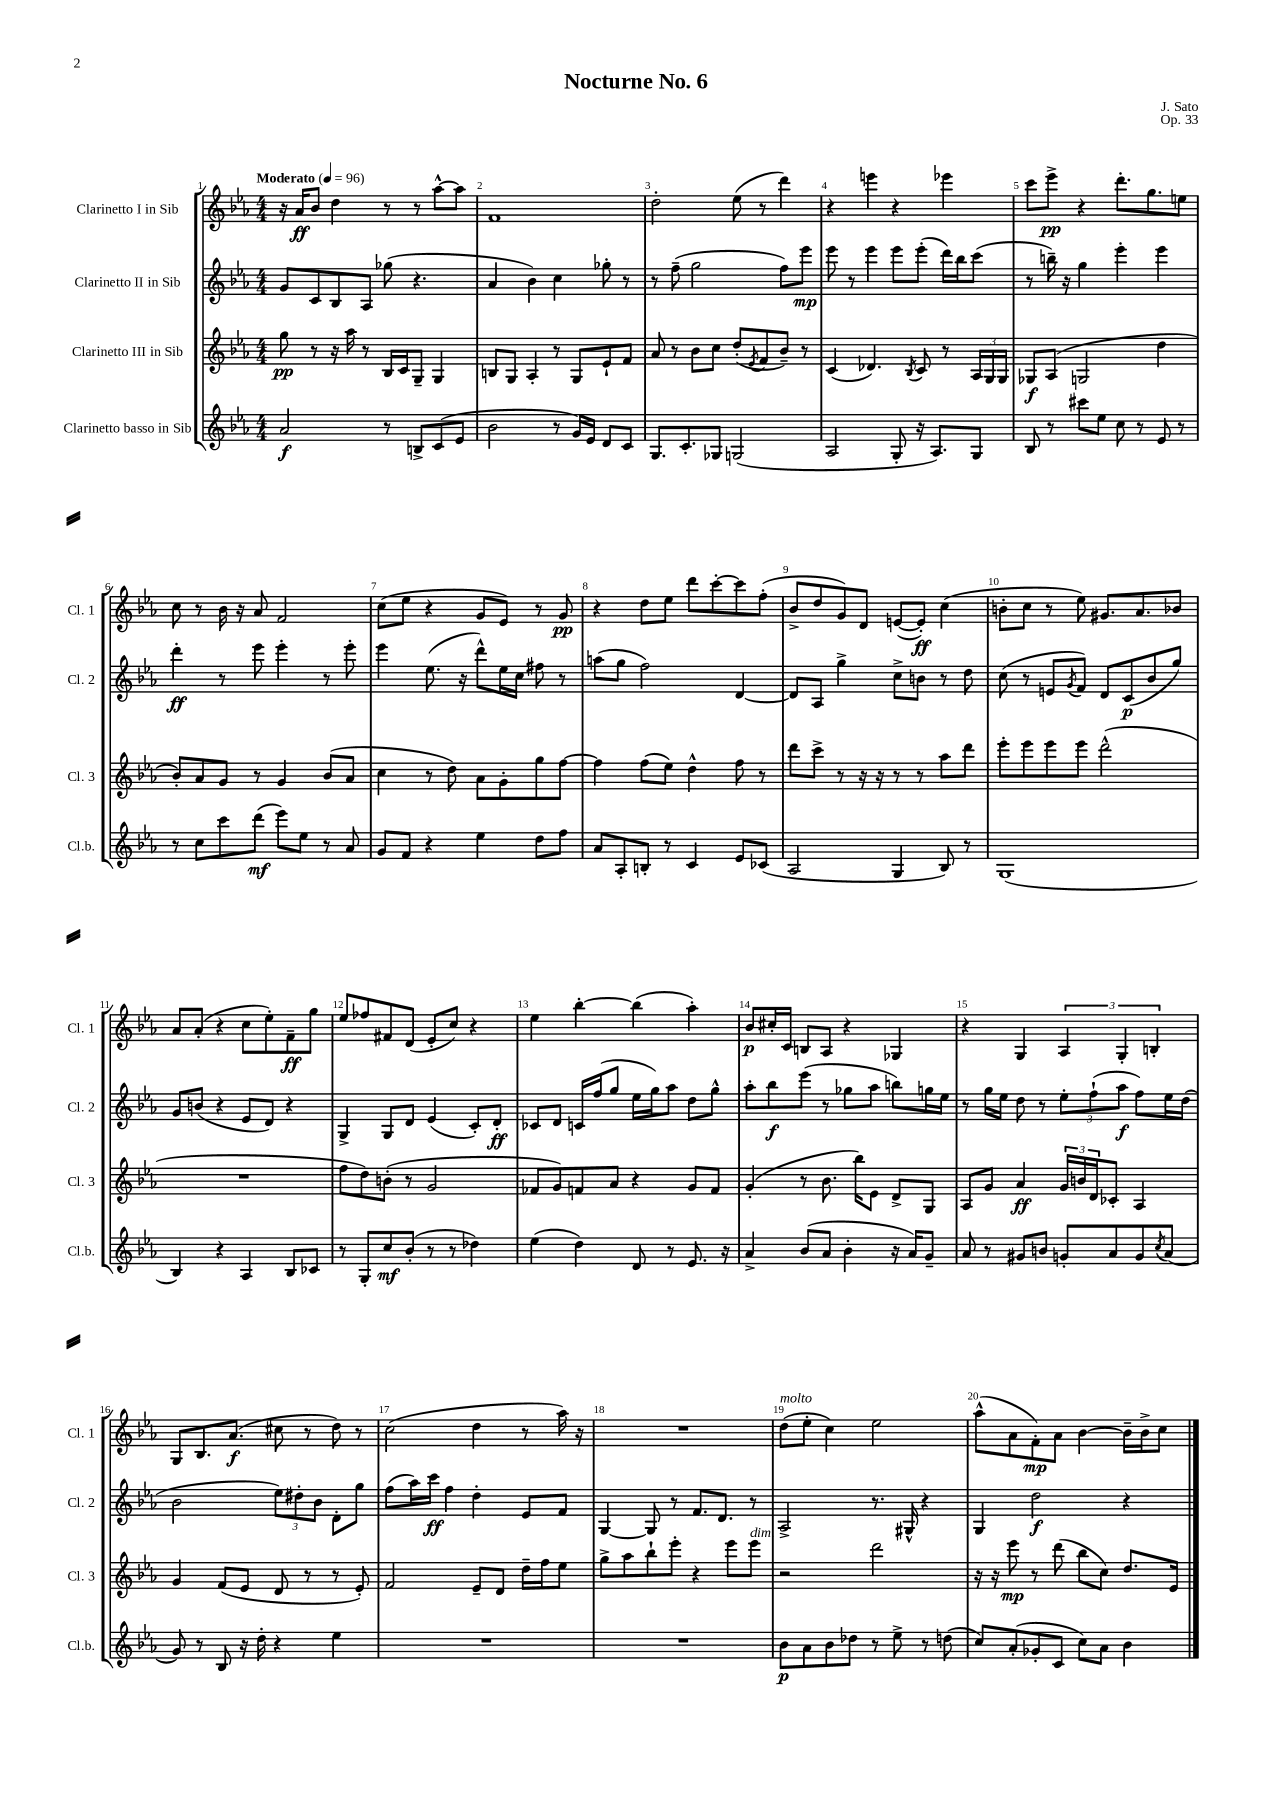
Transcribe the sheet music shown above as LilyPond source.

\header { title = "Nocturne No. 6" composer = "J. Sato" opus = "Op. 33" }
<<
\new StaffGroup <<
\new Staff = "s0" \with { instrumentName = "Clarinetto I in Sib" shortInstrumentName = "Cl. 1" } {
    \clef treble \key ees \major \numericTimeSignature \time 4/4 \tempo "Moderato" 4 = 96
    r16 aes'16\ff bes'8 d''4 r8 r8 aes''8~-^ aes''8 |
    f'1 |
    d''2-. ees''8( r8 d'''4) |
    r4 e'''4 r4 ees'''4 |
    c'''8 ees'''8->\pp r4 d'''8.-. g''8. e''8 |
    c''8 r8 bes'16 r16 aes'8 f'2 |
    c''8( ees''8 r4 g'8 ees'8) r8 g'8\pp |
    r4 d''8 ees''8 d'''8 c'''8~-. c'''8 f''8-.( |
    bes'8-> d''8 g'8) d'8 e'8~( e'8-.\ff) c''4( |
    b'8-. c''8 r8 ees''8) gis'8. aes'8. bes'8 |
    aes'8 aes'8-.( r4 c''8 ees''8-.) f'8--\ff g''8 |
    ees''8 fes''8 fis'8 d'8( ees'8-. c''8) r4 |
    ees''4 bes''4~-. bes''4( aes''4-.) |
    bes'8\p cis''16-. c'16 b8 aes8 r4 ges4 |
    r4 g4 \tuplet 3/2 { aes4 g4-. b4-. } |
    g8 bes8. aes'8.\f( cis''8 r8 d''8) r8 |
    c''2( d''4 r8 aes''16) r16 |
    R1 |
    d''8^\markup { \italic "molto" }( ees''8-. c''4) ees''2 |
    aes''8-^( aes'8 f'8-.\mp) aes'8 bes'4~ bes'16-- bes'16-> c''8 \bar "|." |
}
\new Staff = "s1" \with { instrumentName = "Clarinetto II in Sib" shortInstrumentName = "Cl. 2" } {
    \clef treble \key ees \major \numericTimeSignature \time 4/4
    g'8 c'8 bes8 aes8 ges''8( r4. |
    aes'4 bes'4) c''4 ges''8-. r8 |
    r8 f''8--( g''2 f''8) ees'''8\mp |
    ees'''8 r8 ees'''4 ees'''8 ees'''8-.( d'''16) bes''16 c'''8( |
    r8 b''16--) r16 g''4 ees'''4-. ees'''4 |
    d'''4-.\ff r8 ees'''8 ees'''4-. r8 ees'''8-. |
    ees'''4 ees''8.( r16 d'''8-^) ees''16 c''16 fis''8 r8 |
    a''8( g''8 f''2) d'4~ |
    d'8 aes8 g''4-> c''8-> b'8 r8 d''8 |
    c''8( r8 e'8 \acciaccatura { g'8 } f'8) d'8 c'8\p( bes'8 g''8) |
    g'8 b'8( r4 ees'8 d'8) r4 |
    g4-> g8 d'8 ees'4( c'8-.) d'8-.\ff |
    ces'8 d'8 c'16 f''16( g''8 ees''16 g''16) aes''8 d''8 g''8-^ |
    aes''8-. bes''8\f ees'''8( r8 ges''8 aes''8 b''8) g''16 ees''16 |
    r8 g''16 ees''16 d''8 r8 \tuplet 3/2 { ees''8-. f''8-!( aes''8\f } f''8) ees''16 d''16( |
    bes'2 \tuplet 3/2 { ees''8) dis''8-. bes'8 } d'8-. g''8 |
    f''8( aes''16) c'''16\ff f''4 d''4-. ees'8 f'8 |
    g4~ g8 r8 f'8. d'8. r8 |
    aes2-> r8. gis16-^ r4 |
    g4 d''2\f r4 \bar "|." |
}
\new Staff = "s2" \with { instrumentName = "Clarinetto III in Sib" shortInstrumentName = "Cl. 3" } {
    \clef treble \key ees \major \numericTimeSignature \time 4/4
    g''8\pp r8 r16 aes''16 r8 bes16 c'16 g8-- g4 |
    b8 g8 aes4-. r8 g8 ees'8-! f'8 |
    aes'8 r8 bes'8 c''8 d''8-.( \acciaccatura { ees'8 } f'8 bes'8--) r8 |
    c'4( des'4.) \acciaccatura { bes8 } c'8 r8 \tuplet 3/2 { aes16 g16 g16 } |
    ges8\f aes8( g2 d''4 |
    bes'8-.) aes'8 g'8 r8 g'4 bes'8( aes'8 |
    c''4 r8 d''8) aes'8 g'8-. g''8 f''8~ |
    f''4 f''8( ees''8) d''4-^ f''8 r8 |
    d'''8 c'''8-> r8 r16 r16 r8 r8 aes''8 d'''8 |
    ees'''8-. ees'''8 ees'''8 ees'''8 d'''2-^( |
    R1 |
    f''8 d''8) b'8-.( r8 g'2 |
    fes'8 g'8) f'8 aes'8 r4 g'8 f'8 |
    g'4-.( r8 bes'8. bes''16) ees'8 d'8-> g8 |
    aes8 g'8 aes'4\ff \tuplet 3/2 { g'16 b'16 d'16 } ces'8-. aes4 |
    g'4 f'8( ees'8 d'8 r8 r8 ees'8-.) |
    f'2 ees'8-- d'8 d''16-- f''16 ees''8 |
    g''8-> aes''8 bes''8-! ees'''8-. r4 ees'''8 ees'''8^\markup { \italic "dim." } |
    r2 d'''2 |
    r16 r16 ees'''8\mp r8 d'''8( bes''8 c''8) d''8. ees'16 \bar "|." |
}
\new Staff = "s3" \with { instrumentName = "Clarinetto basso in Sib" shortInstrumentName = "Cl.b." } {
    \clef treble \key ees \major \numericTimeSignature \time 4/4
    aes'2\f r8 b8-> c'8( ees'8 |
    bes'2 r8 g'16) ees'16 d'8 c'8 |
    g8. c'8.-. ges8 g2( |
    aes2 g8-. r16 aes8.) g8 |
    bes8 r8 cis'''8 ees''8 c''8 r8 ees'8 r8 |
    r8 c''8 c'''8 d'''8\mf( ees'''8) ees''8 r8 aes'8 |
    g'8 f'8 r4 ees''4 d''8 f''8 |
    aes'8 aes8-. b8-. r8 c'4 ees'8 ces'8( |
    aes2 g4 bes8) r8 |
    g1( |
    bes4) r4 aes4 bes8 ces'8 |
    r8 g8-. c''8\mf bes'8-.( r8 r8 des''4) |
    ees''4( d''4) d'8 r8 ees'8. r16 |
    aes'4-> bes'8( aes'8 bes'4-. r16 aes'16) g'8-- |
    aes'8 r8 gis'8 b'8 g'8-. aes'8 g'8 \acciaccatura { c''8 } aes'8( |
    g'8) r8 bes8 r16 d''16-. r4 ees''4 |
    R1 |
    R1 |
    bes'8\p aes'8 bes'8 des''8 r8 ees''8-> r8 d''8( |
    c''8) aes'8-.( ges'8-. c'8 c''8) aes'8 bes'4 \bar "|." |
}
>>
>>
\layout { \context { \Score \override BarNumber.break-visibility = ##(#f #t #t) barNumberVisibility = #all-bar-numbers-visible } }
